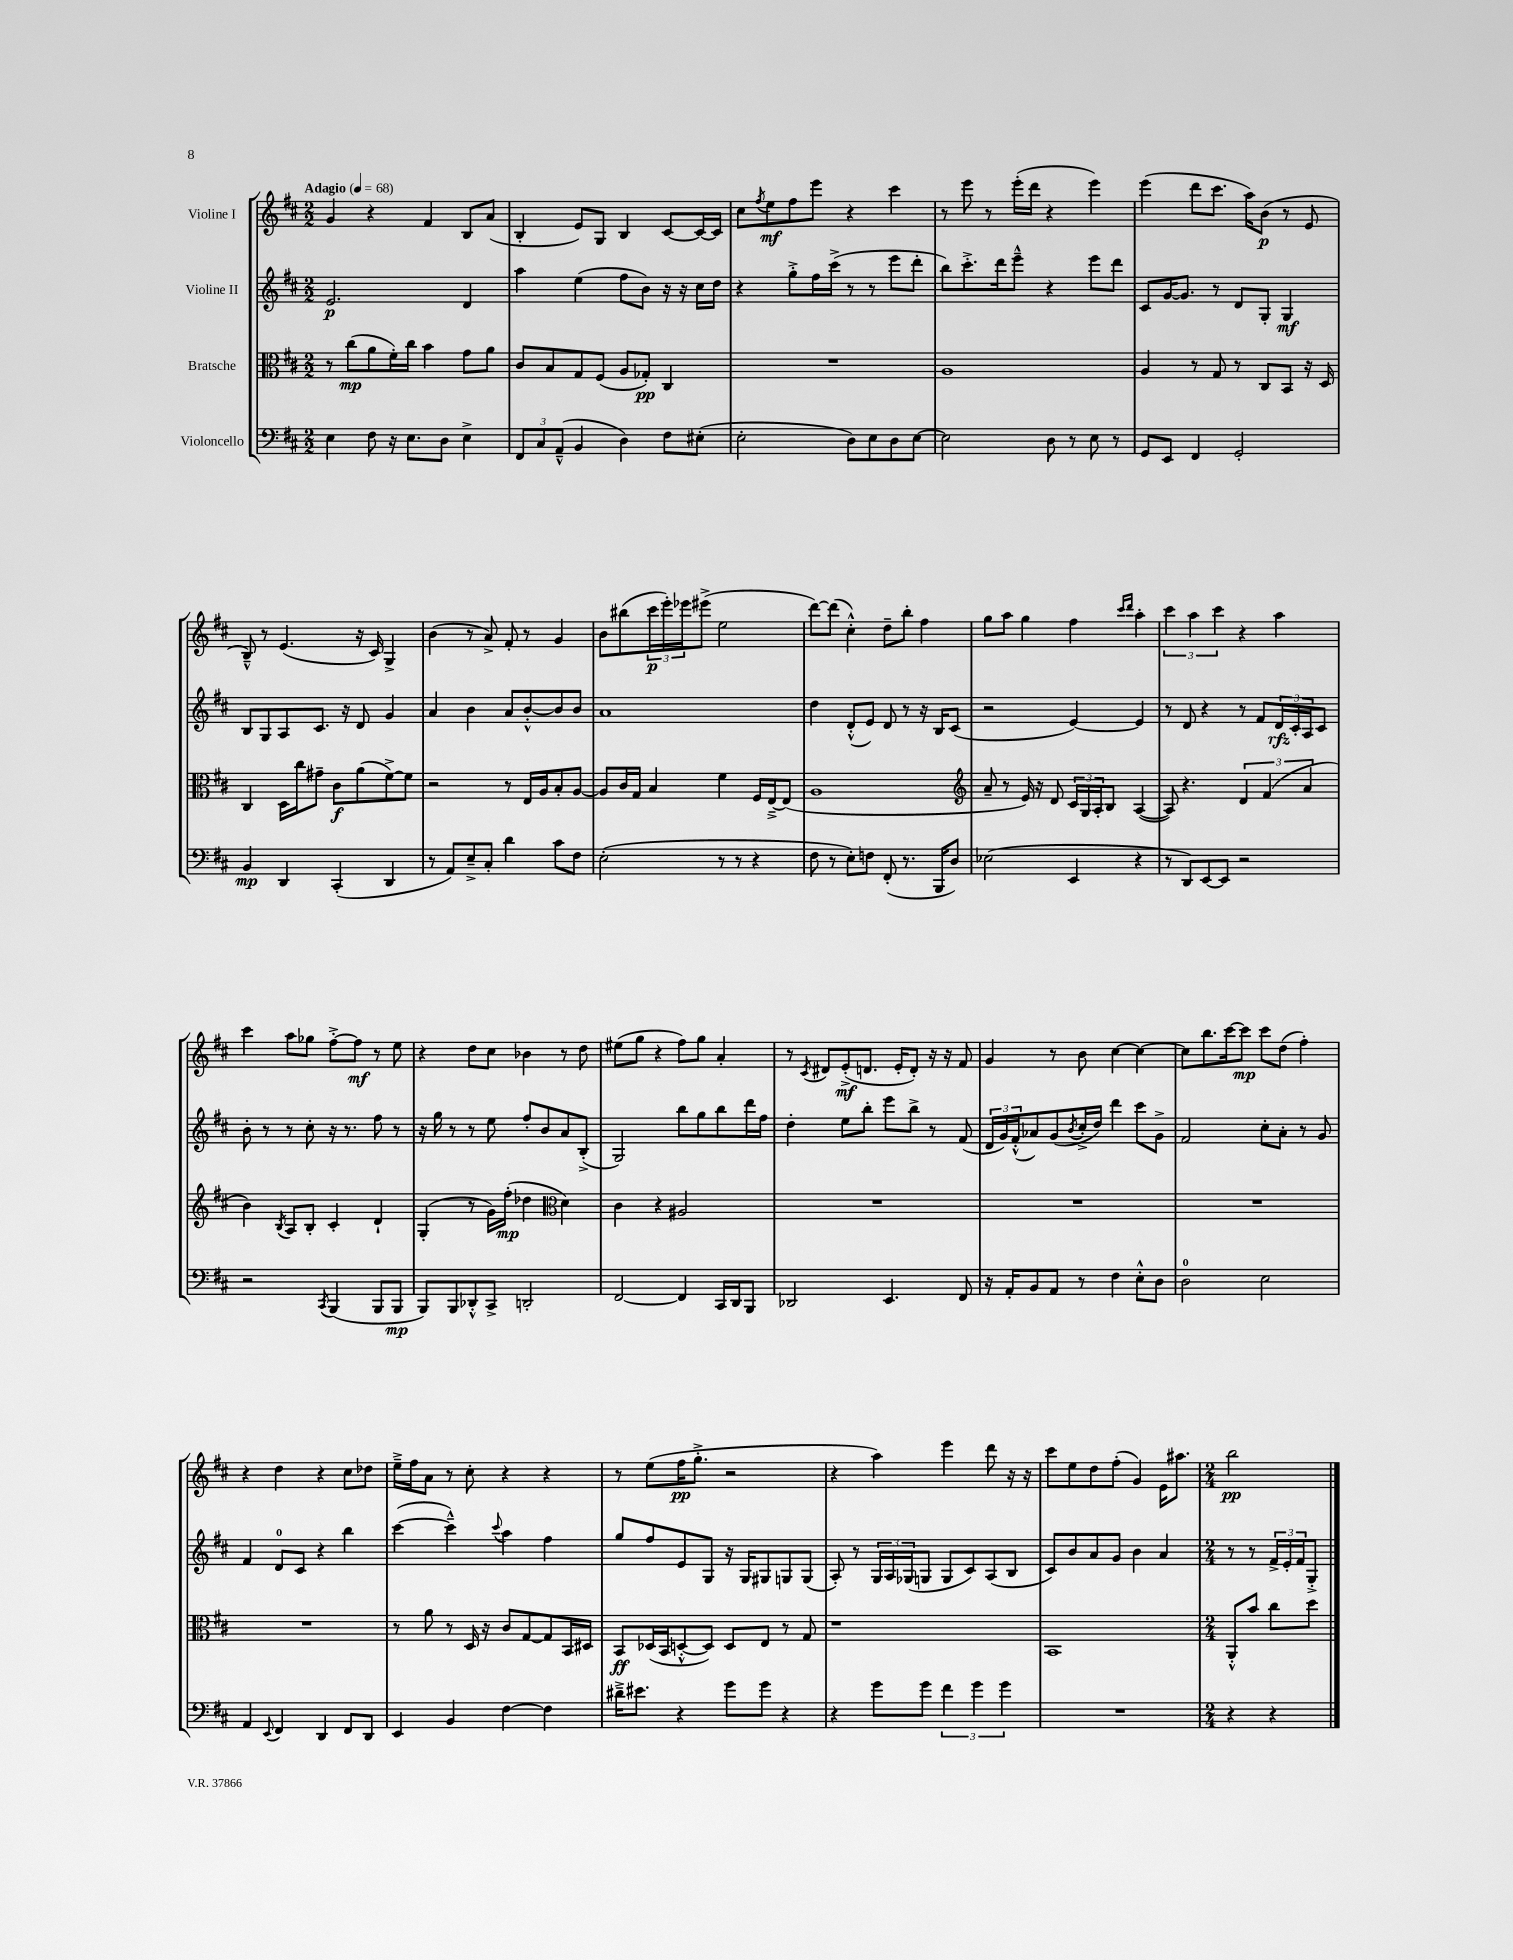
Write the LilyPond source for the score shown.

<<
\new StaffGroup <<
\new Staff = "s0" \with { instrumentName = "Violine I" } {
    \clef treble \key d \major \numericTimeSignature \time 2/2 \tempo "Adagio" 4 = 68
    g'4 r4 fis'4 b8 a'8( |
    b4-. e'8) g8 b4 cis'8~ cis'16~ cis'16 |
    cis''8 \acciaccatura { fis''8 } e''8\mf fis''8 e'''8 r4 cis'''4 |
    r8 e'''8 r8 e'''16-.( d'''16 r4 e'''4) |
    e'''4( d'''8 cis'''8. a''16) b'8\p( r8 e'8 |
    b8---^) r8 e'4.( r16 cis'16) g4-> |
    b'4( r8 a'8->) fis'8-. r8 g'4 |
    b'8 bis''8( \tuplet 3/2 { cis'''16\p e'''16-.) ees'''16 } eis'''8->( e''2 |
    d'''8~) d'''8( cis''4-.-^) d''8-- b''8-. fis''4 |
    g''8 a''8 g''4 fis''4 \grace { cis'''16 d'''16 } a''4-. |
    \tuplet 3/2 { cis'''4 a''4 cis'''4 } r4 a''4 |
    cis'''4 a''8 ges''8 fis''8~-.-> fis''8\mf r8 e''8 |
    r4 d''8 cis''8 bes'4 r8 d''8 |
    eis''8( g''8 r4 fis''8) g''8 a'4-. |
    r8 \acciaccatura { cis'8 } dis'8 e'8-.->\mf( d'8. e'16-. d'8-.) r16 r16 fis'8 |
    g'4 r8 b'8 cis''4~ cis''4~ |
    cis''8 b''8. cis'''16~ cis'''8\mp cis'''8 d''8( fis''4-.) |
    r4 d''4 r4 cis''8 des''8 |
    e''16---> fis''16 a'8 r8 cis''8-. r4 r4 |
    r8 e''8( fis''16\pp g''8.-.-> r2 |
    r4 a''4) e'''4 d'''8 r16 r16 |
    cis'''8 e''8 d''8 fis''8-.( g'4) e'16 ais''8. |
    \numericTimeSignature \time 2/4 b''2\pp \bar "|." |
}
\new Staff = "s1" \with { instrumentName = "Violine II" } {
    \clef treble \key d \major \numericTimeSignature \time 2/2
    e'2.\p d'4 |
    a''4 e''4( fis''8 b'8) r16 r16 cis''16 d''16 |
    r4 g''8-.-> fis''16 cis'''16->( r8 r8 e'''8 d'''8-. |
    b''8) cis'''8.-.-> d'''16 e'''8---^ r4 e'''8 d'''8 |
    cis'8 g'16~ g'8. r8 d'8 g8-. g4\mf |
    b8 g8 a8 cis'8. r16 d'8 g'4 |
    a'4 b'4 a'8 b'8~-.-^ b'8 b'8 |
    a'1 |
    d''4 d'8-.-^( e'8) d'8 r8 r16 b16 cis'8( |
    r2 e'4~) e'4 |
    r8 d'8 r4 r8 fis'8 \tuplet 3/2 { d'16\rfz cis'16-. a16 } cis'8 |
    b'8-. r8 r8 cis''8-. r16 r8. fis''8 r8 |
    r16 g''16 r8 r8 e''8 fis''8-. b'8 a'8 b8-.->( |
    g2) b''8 g''8 b''8 d'''16 fis''16 |
    d''4-. e''8 b''8-. e'''8 b''8-> r8 fis'8( |
    \tuplet 3/2 { d'16 g'16) fis'16-.-^( } aes'8) g'8( \acciaccatura { b'8 } cis''16-.-> d''16) d'''4 cis'''8 g'8-> |
    fis'2 cis''8-. a'8-. r8 g'8 |
    fis'4 d'8-0 cis'8 r4 b''4 |
    cis'''4~( cis'''4---^) \appoggiatura { cis'''8 } a''4 fis''4 |
    g''8 fis''8 e'8 g8 r16 g16 gis8 g8 g8( |
    a8-.) r8 \tuplet 3/2 { g16 a16 ges16( } g8 g8 cis'8) a8( b8 |
    cis'8) b'8 a'8 g'8 b'4 a'4 |
    \numericTimeSignature \time 2/4 r8 r8 \tuplet 3/2 { fis'16-> e'16-. fis'16 } g8-.-> \bar "|." |
}
\new Staff = "s2" \with { instrumentName = "Bratsche" } {
    \clef alto \key d \major \numericTimeSignature \time 2/2
    r8 cis''8\mp( a'8 fis'16-.) cis''16 b'4 g'8 a'8 |
    cis'8 b8 g8 fis8( a8 ges8-.\pp) cis4 |
    R1 |
    a1 |
    a4 r8 g8 r8 cis8 b,8 r16 d16 |
    cis4 d16 cis''16 gis'8-- cis'8\f a'8( fis'8~->) fis'8 |
    r2 r8 e16 a16 b8-. a8~ |
    a8 cis'16 g16 b4 fis'4 fis16 e16~---> e8( |
    a1 |
    \clef treble a'8-- r8 e'16) r16 d'8 \tuplet 3/2 { cis'16 g16 a16-. } b8 a4~( |
    a8) r4. \tuplet 3/2 { d'4 fis'4( a'4 } |
    b'4) \acciaccatura { b8 } a8 b8-. cis'4-. d'4-! |
    g4-.( r8 g'16) fis''16-.\mp( des''4 \clef alto d'4) |
    cis'4 r4 ais2 |
    R1 |
    R1 |
    R1 |
    R1 |
    r8 a'8 r8 d16 r16 cis'8 g8~ g8 b,16 dis16 |
    b,8\ff des16( b,16 d8~-.-^ d8) d8 e8 r8 g8 |
    r1 |
    b,1 |
    \numericTimeSignature \time 2/4 a,8-.-^ b'8 cis''8 d''8 \bar "|." |
}
\new Staff = "s3" \with { instrumentName = "Violoncello" } {
    \clef bass \key d \major \numericTimeSignature \time 2/2
    e4 fis8 r16 e8. d8 e4-> |
    \tuplet 3/2 { fis,8 cis8 a,8---^( } b,4 d4) fis8 eis8-.( |
    e2-. d8) e8 d8 e8~ |
    e2 d8 r8 e8 r8 |
    g,8 e,8 fis,4 g,2-. |
    b,4\mp d,4 cis,4-.( d,4 |
    r8 a,8) e8---> cis8-. d'4 cis'8 fis8 |
    e2-.( r8 r8 r4 |
    fis8 r8 e8-.) f8 fis,8-.( r8. b,,16 d8) |
    ees2( e,4 r4 |
    r8 d,8) e,8~ e,8 r2 |
    r2 \acciaccatura { cis,8 } b,,4( b,,8 b,,8\mp |
    b,,8) b,,8 des,8-.-^ cis,8-> d,2-. |
    fis,2~ fis,4 cis,16 d,16 b,,8 |
    des,2 e,4. fis,8 |
    r16 a,16-. b,8 a,8 r8 fis4 e8-.-^ d8 |
    d2-0 e2 |
    a,4 \appoggiatura { e,8 } fis,4 d,4 fis,8 d,8 |
    e,4 b,4 fis4~ fis4 |
    dis'16---> eis'8. r4 g'8 g'8 r4 |
    r4 g'8 g'8 \tuplet 3/2 { fis'4 g'4 g'4 } |
    R1 |
    \numericTimeSignature \time 2/4 r4 r4 \bar "|." |
}
>>
>>
\layout { \context { \Score \remove "Bar_number_engraver" } }
